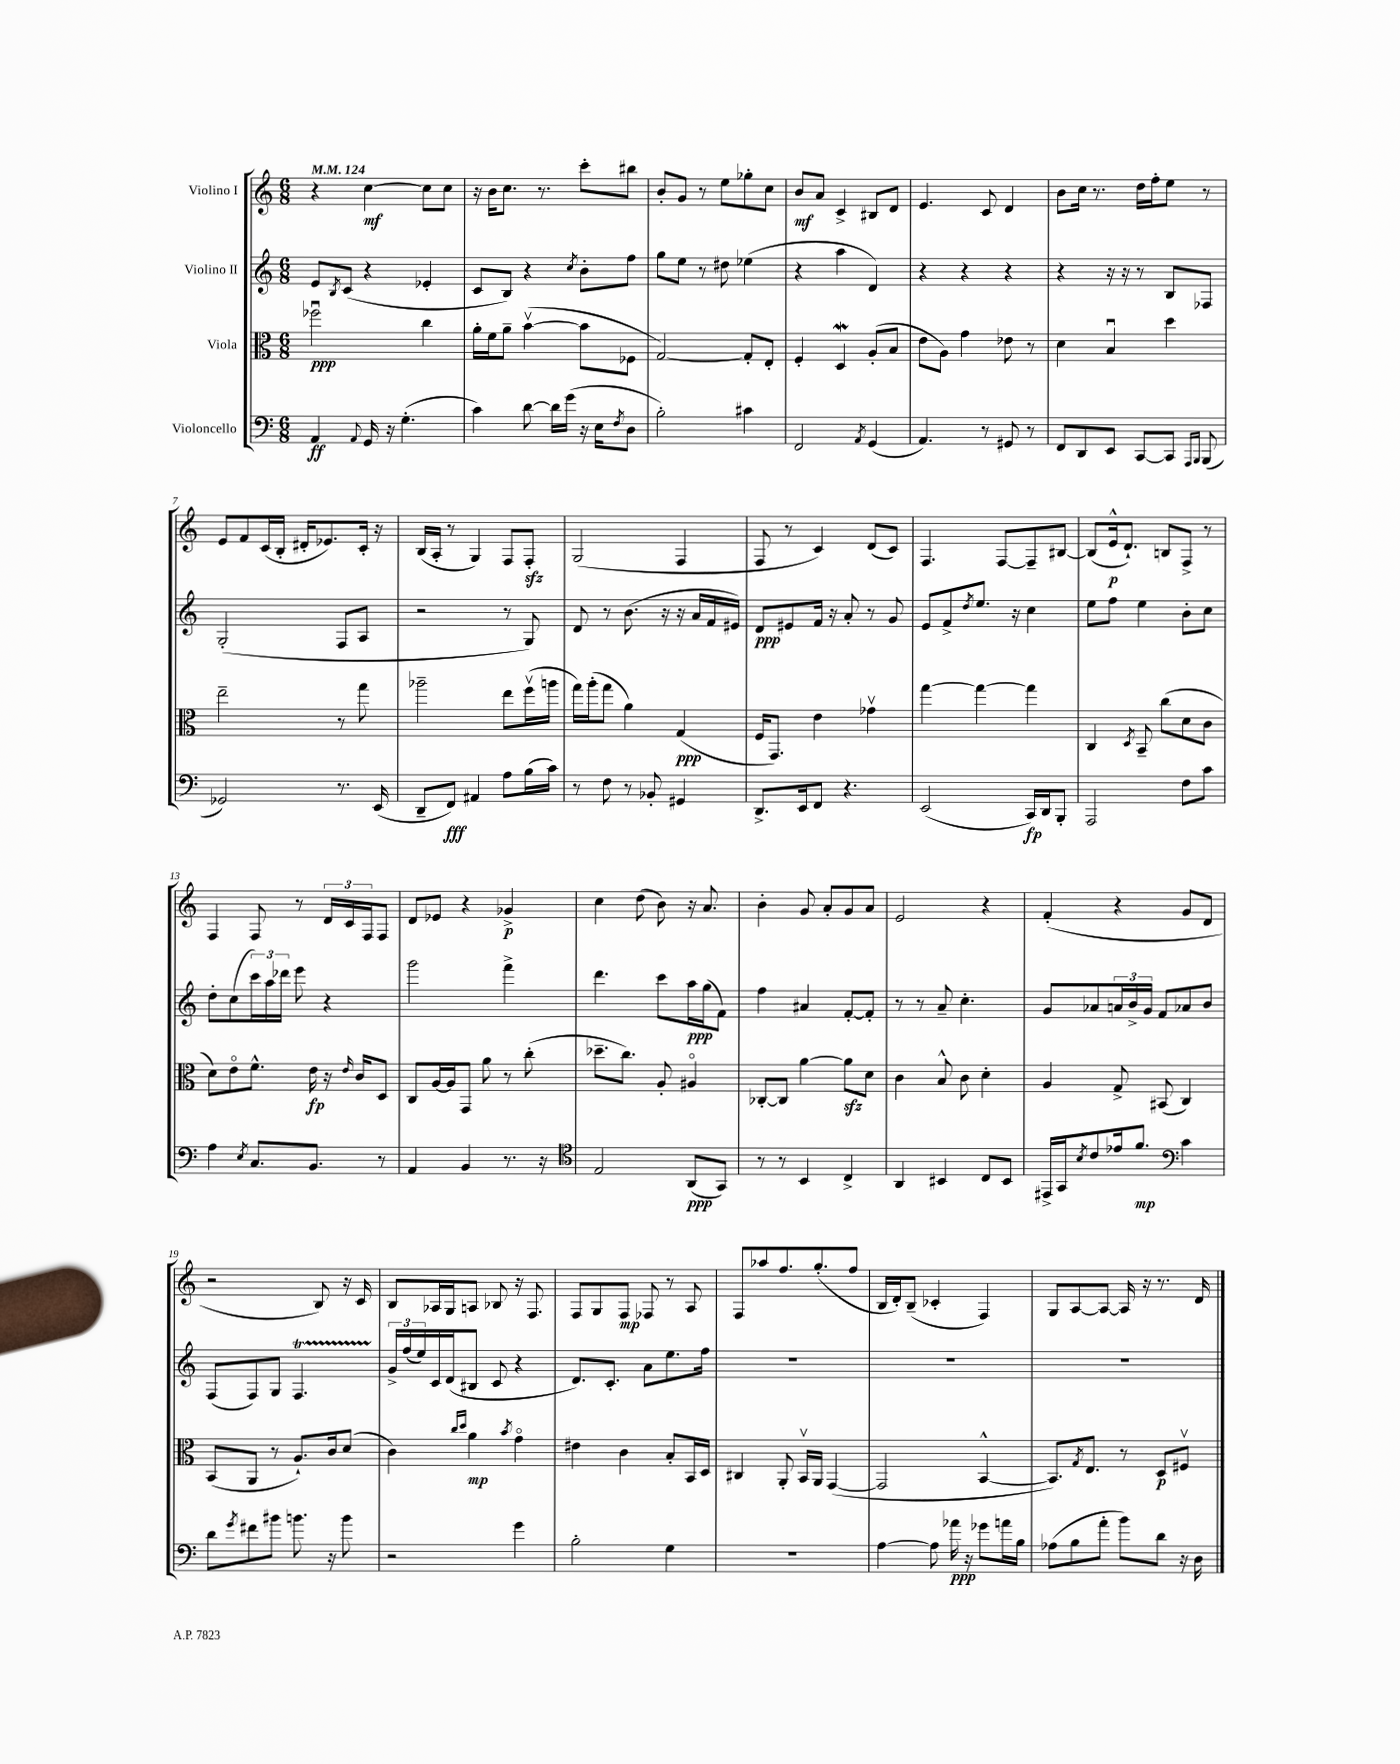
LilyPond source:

<<
\new StaffGroup <<
\new Staff = "s0" \with { instrumentName = "Violino I" } {
    \clef treble \key c \major \numericTimeSignature \time 6/8 \tempo 4 = 124
    r4 c''4~\mf c''8 c''8 |
    r16 b'16 c''8. r8. c'''8-. bis''8 |
    b'8-. g'8 r8 e''8 ges''8-. c''8 |
    b'8\mf a'8 c'4-> bis8 d'8 |
    e'4. c'8 d'4 |
    b'8 c''16 r8. d''16 f''16-. e''8 r8 |
    e'8 f'8 c'16( b16-. dis'16-. ees'8.) c'16-. r16 |
    b16( a16-. r8 g4) f8 f8-.\sfz |
    g2( f4 |
    f8 r8 c'4) d'8( c'8) |
    f4. f8~ f8-- bis8~ |
    bis8( e'16-^\p d'8.-!) b8 f8-> r8 |
    f4 f8 r8 \tuplet 3/2 { d'16 c'16 f16 } f8 |
    d'8 ees'8 r4 ges'4->\p |
    c''4 d''8( b'8) r16 a'8. |
    b'4-. g'8 a'8-. g'8 a'8 |
    e'2 r4 |
    f'4-.( r4 g'8 d'8 |
    r2 b8) r16 c'16 |
    b8 aes16 g16 a8 bes8 r16 f8. |
    f8 g8 f8\mp fes8 r8 a8 |
    f8 aes''8 f''8. g''8.-.( f''8 |
    b16 d'16-.) b8--( ces'4-. f4) |
    g8 a8~ a8~ a16 r16 r8. d'16 \bar "|." |
}
\new Staff = "s1" \with { instrumentName = "Violino II" } {
    \clef treble \key c \major \numericTimeSignature \time 6/8
    e'8 \acciaccatura { b8 } c'8( r4 ees'4-. |
    c'8 b8) r4 \acciaccatura { c''8 } b'8-. f''8 |
    g''8 e''8 r8 dis''8 ees''4( |
    r4 a''4 d'4) |
    r4 r4 r4 |
    r4 r16 r16 r8 b8 fes8 |
    g2-.( f8 a8 |
    r2 r8 g8) |
    d'8 r8 b'8.( r16 r16 a'16 f'16 eis'16) |
    d'8\ppp eis'8 f'16 r16 a'8-. r8 g'8 |
    e'8 f'8-> \acciaccatura { d''8 } e''8. r16 c''4 |
    e''8 f''8 e''4 b'8-. c''8 |
    d''8-. c''8( \tuplet 3/2 { c'''16) a''16 des'''16 } e'''8 r4 |
    g'''2 f'''4-> |
    d'''4. c'''8 a''16\ppp g''16( f'8) |
    f''4 ais'4 f'8~-. f'8-. |
    r8 r8 a'8-- c''4.-. |
    g'8 aes'8 \tuplet 3/2 { a'16 b'16-> g'16 } f'8 aes'8 b'8 |
    f8( f8) g8 f4.\startTrillSpan |
    \tuplet 3/2 { g'16->\stopTrillSpan f''16( e''16) } c'16 d'16( bis8 c'8 r4 |
    d'8.) c'8.-. a'8 e''8. f''16 |
    R2. |
    R2. |
    R2. \bar "|." |
}
\new Staff = "s2" \with { instrumentName = "Viola" } {
    \clef alto \key c \major \numericTimeSignature \time 6/8
    fes''2\downbow\ppp c''4 |
    a'16-. f'16 a'8-- b'4~\upbow( b'8 fes8 |
    g2~) g8-. e8-. |
    f4-. d4\mordent a8-.( b8 |
    e'8 a8) g'4 ees'8 r8 |
    d'4 b4\downbow d''4 |
    e''2-- r8 g''8 |
    aes''2-- e''8 f''16\upbow( a''16 |
    g''16) a''16-.( g''8 a'4) g4\ppp( |
    f16 g,8.) e'4 ges'4\upbow |
    g''4~ g''4~ g''4 |
    c4 \acciaccatura { d8 } b,8-- c''8( d'8 c'8 |
    d'8) e'8\flageolet f'8.-^ e'16\fp r16 \grace { e'16 } c'16 d8 |
    c8 a16~ a16 g,8 a'8 r8 c''8-.( |
    des''8.-- c''8.) a8-. ais4\flageolet |
    ces8~-. ces8 a'4~ a'8\sfz d'8 |
    c'4 b8-^ c'8 d'4-. |
    a4 g8-> bis,8( c4) |
    b,8( a,8 r8 a8.-!) c'16 d'8( |
    c'4) \grace { c''16 d''16 } a'4\mp \acciaccatura { b'8 } g'4\flageolet |
    eis'4 c'4 b8-. b,16 d16 |
    cis4 a,8-. b,16\upbow a,16 g,4~( |
    g,2 b,4~-^ |
    b,8.) \acciaccatura { g8 } e8. r8 d8\p fis8\upbow \bar "|." |
}
\new Staff = "s3" \with { instrumentName = "Violoncello" } {
    \clef bass \key c \major \numericTimeSignature \time 6/8
    a,4\ff \appoggiatura { a,8 } g,16 r16 g4.-.( |
    c'4) d'8~ d'16 g'16( r16 e16 \acciaccatura { f8 } d8 |
    b2-.) cis'4 |
    f,2 \acciaccatura { a,8 } g,4( |
    a,4.) r8 gis,8 r8 |
    f,8 d,8 e,8 c,8~ c,8 \grace { a,,16 b,,16 } b,,8( |
    ges,2) r8. e,16( |
    d,8-- f,8\fff) ais,4 a8 b16( c'16) |
    r8 f8 r8 bes,8-. gis,4 |
    d,8.-> e,16 f,8 r4. |
    e,2( c,16\fp) d,16 b,,8-. |
    a,,2 f8 c'8 |
    a4 \acciaccatura { e8 } c8. b,8. r8 |
    a,4 b,4 r8. r16 |
    \clef tenor e2 a,8\ppp( g,8) |
    r8 r8 b,4 c4-> |
    a,4 bis,4 c8 bis,8 |
    eis,16-> g,16 \acciaccatura { b8 } c'8 ees'16 f'8.\mp \clef bass c'4 |
    d'8 \acciaccatura { g'8 } fis'8 bis'8 b'8. r16 b'8 |
    r2 g'4 |
    b2-. g4 |
    R2. |
    a4~ a8 aes'16\ppp r16 ges'8 a'16 b16 |
    aes8( b8 a'8-. b'8) d'8 r16 d16 \bar "|." |
}
>>
>>
